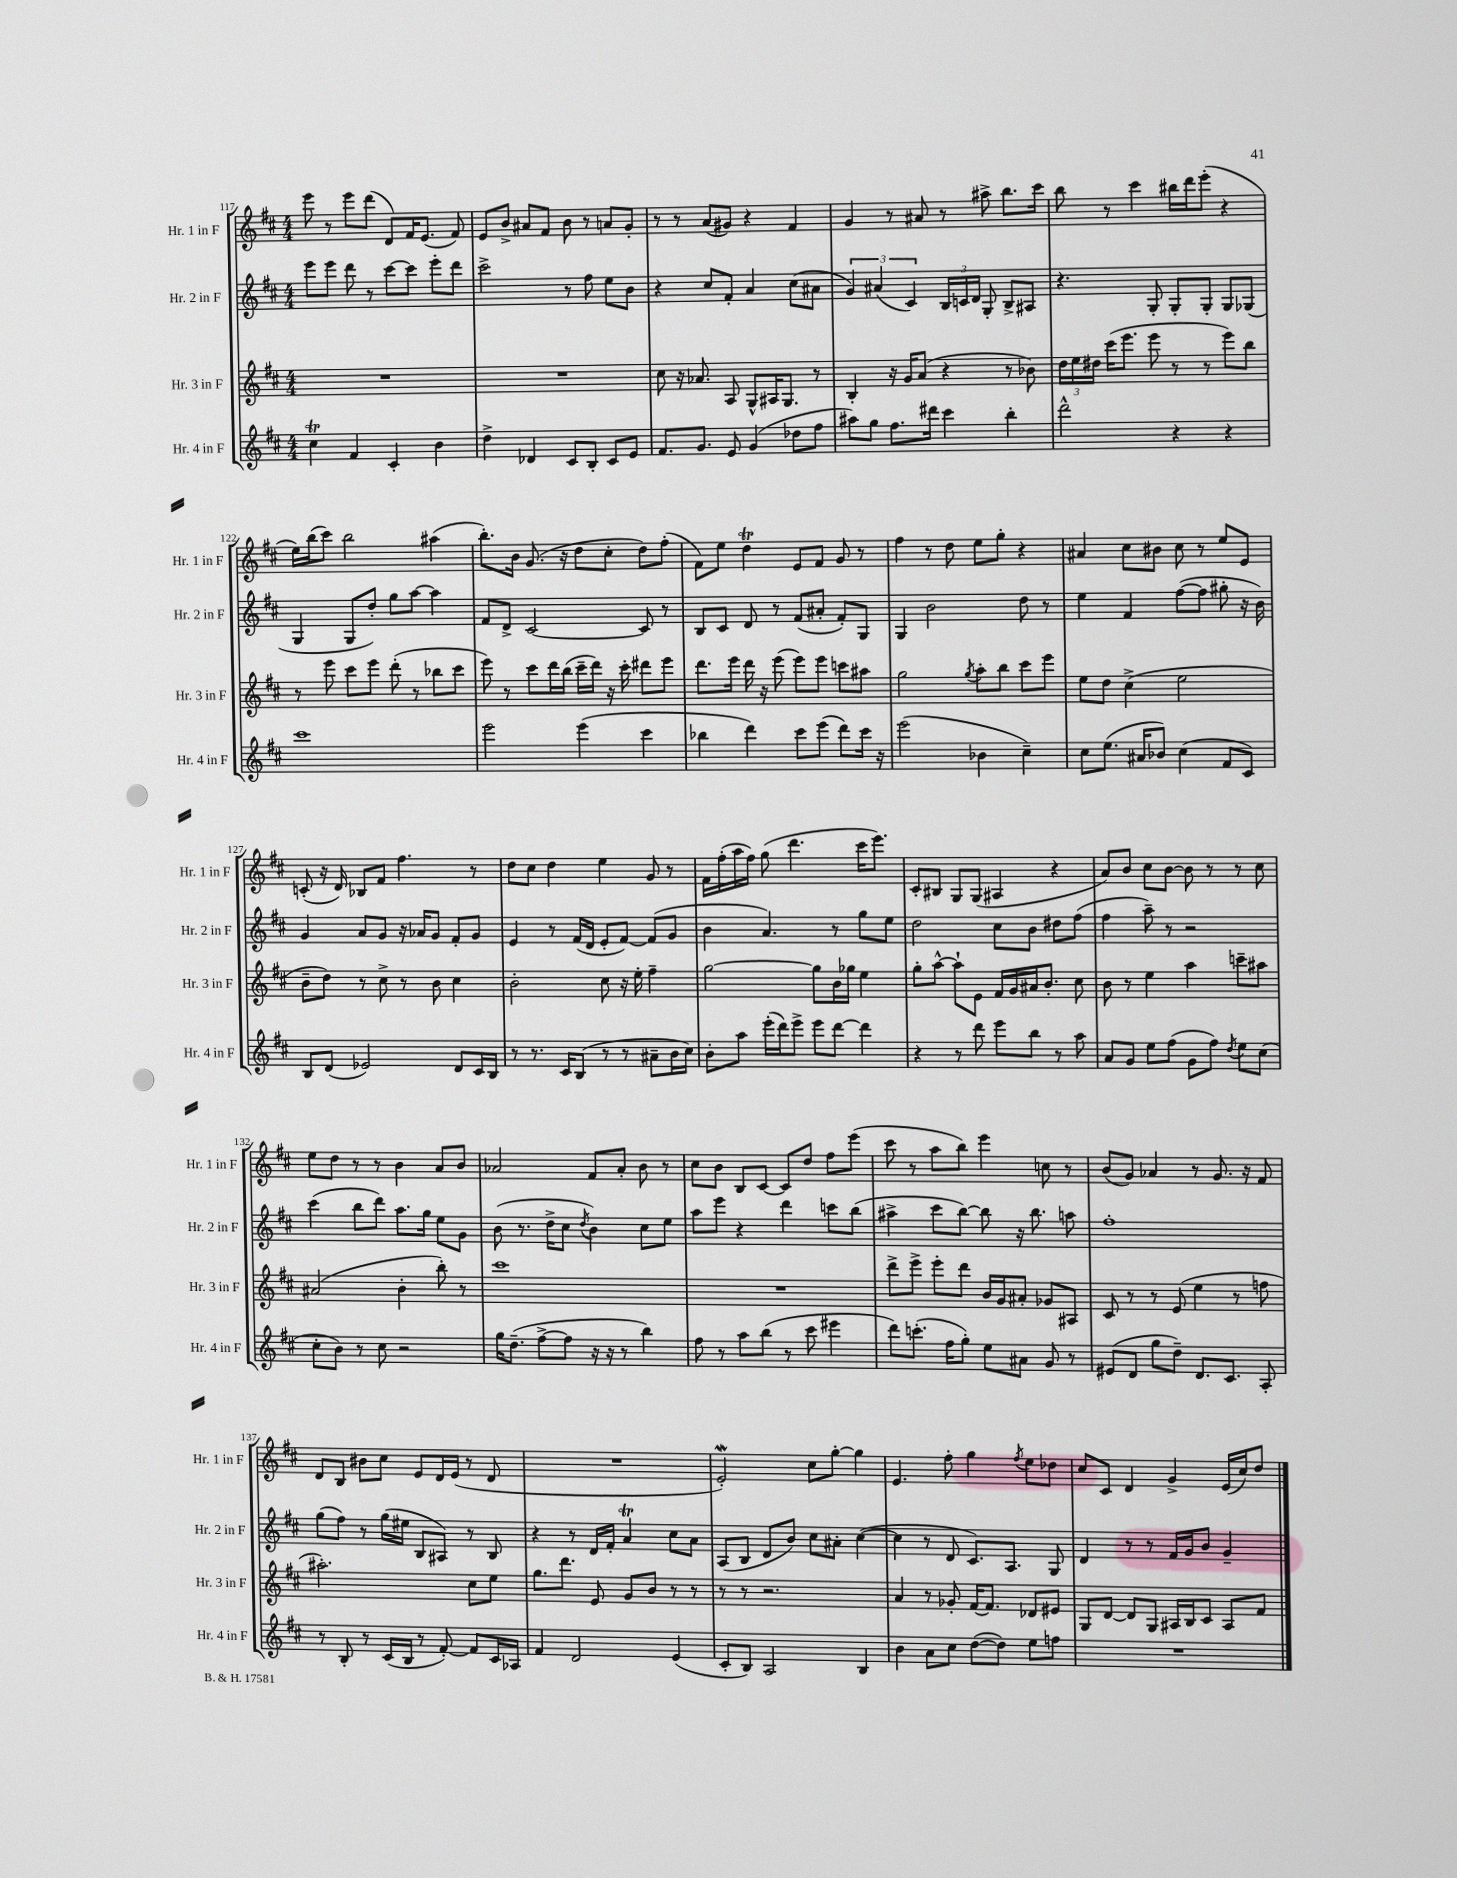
<<
\new StaffGroup <<
\new Staff = "s0" \with { instrumentName = "Hr. 1 in F" shortInstrumentName = "Hr. 1 in F" } {
    \clef treble \key d \major \numericTimeSignature \time 4/4
    \autoBeamOff e'''8 r8 e'''8[ d'''8]( d'8[) fis'16 e'8.]( fis'8) |
    e'8[ b'8]-> ais'8[ fis'8] b'8 r8 a'8[ g'8]-. |
    r8 r8 a'8[( gis'8]) r4 fis'4 |
    g'4 r8 ais'8 r8 ais''8-> b''8.[ cis'''16] |
    b''8 r8 cis'''4 bis''16[ d'''16 e'''8]-.( r4 |
    e''16[) b''16( cis'''8]) b''2 ais''4( |
    b''8.[-.) b'16] g'8.( r16 d''8[ cis''8]-. d''8[) fis''8]-.( |
    fis'8[) e''8] d''4\trill e'8[ fis'8] g'8 r8 |
    fis''4 r8 d''8 e''8[ g''8]-. r4 |
    ais'4 cis''8[ bis'8] cis''8 r8 e''8[ e'8] |
    c'8-.( r16 d'16) bes8[ fis'8] fis''4. r8 |
    d''8[ cis''8] d''4 e''4 g'8 r8 |
    fis'16[ fis''16-.( a''16 fis''16]) g''8( d'''4. cis'''16[ e'''8.]) |
    cis'8[-. bis8] g8[ g8]( ais4 r4 |
    a'8[) b'8] cis''8[ b'8]~ b'8 r8 r8 cis''8 |
    e''8[ d''8] r8 r8 b'4 a'8[ b'8] |
    aes'2 fis'8[ aes'8]-. b'8 r8 |
    cis''8[ b'8] b8[ cis'8]~ cis'8[ d''8] fis''8[ e'''8]( |
    cis'''8 r8 a''8[ b''8]) e'''4 c''8 r8 |
    b'8[( g'8]) aes'4 r8 g'8. r16 fis'8 |
    d'8[ b8] bis'8[ cis''8] e'8[ d'16 e'16]( r8 d'8 |
    R1 |
    e'2-.\mordent) cis''8[ g''8]~-. g''4 |
    e'4. fis''8-. g''4 \acciaccatura { fis''8 } e''8[ des''8] |
    cis''8[ cis'8] d'4 g'4-> e'16[( cis''16) d''8] \bar "|." |
}
\new Staff = "s1" \with { instrumentName = "Hr. 2 in F" shortInstrumentName = "Hr. 2 in F" } {
    \clef treble \key d \major \numericTimeSignature \time 4/4
    \autoBeamOff e'''8[ e'''8] d'''8 r8 cis'''8[~ cis'''8] e'''8[-. d'''8] |
    cis'''2-> r8 fis''8 e''8[ b'8] |
    r4 cis''8[ fis'8]-. a'4 cis''8[( ais'8] |
    \tuplet 3/2 { g'4) ais'4( cis'4) } \tuplet 3/2 { b16[ c'16 d'16] } g8-. b8[-> ais8] |
    r4. g8-. g8[-. g8]-. g8[ ges8]( |
    g4 g8[ d''8]-.) g''8[ a''8]~ a''4 |
    fis'8[ d'8]-> cis'2~ cis'8 r8 |
    b8[ cis'8] d'8 r8 fis'8[( ais'8]-. fis'8[-.) g8] |
    g4 b'2 d''8 r8 |
    e''4 fis'4 fis''8[~( fis''8] gis''8-. r16 b'16) |
    g'4 a'8[ g'8] r16 aes'16[ g'8] fis'8[-. g'8] |
    e'4 r8 fis'16[( d'16] e'8[-. fis'8]~) fis'8[( g'8] |
    b'4 a'4.) r8 g''8[ e''8] |
    d''2 cis''8[ b'8] dis''8[ fis''8]( |
    fis''4 a''8--) r8 r2 |
    cis'''4( b''8[ d'''8]) a''8.[ g''16] e''8[ g'8] |
    b'8( r8. d''16[-> cis''8] \acciaccatura { d''8 } b'4) cis''8[ e''8] |
    a''8[ e'''8] r4 d'''4 c'''8[ b''8]( |
    ais''4-> cis'''8[ b''8]~) b''8 r16 b''8. a''8 |
    fis''1-. |
    g''8[( fis''8]) r8 g''16[( eis''16] b8[ ais8]) r8 b8 |
    r4 r8 d'16[ fis'16]-. a'4\trill cis''8[ a'8] |
    a8[( b8] d'8[ b'8]) cis''8[ ais'8]-. cis''4~( |
    cis''4 r8 d'8 cis'8.[) a8.] g8 |
    d'4 r8 r8 fis'16[ g'16 b'8] g'4-- \bar "|." |
}
\new Staff = "s2" \with { instrumentName = "Hr. 3 in F" shortInstrumentName = "Hr. 3 in F" } {
    \clef treble \key d \major \numericTimeSignature \time 4/4
    \autoBeamOff R1 |
    R1 |
    cis''8 r16 aes'8. a8 g8[-^ ais16 g8.] r8 |
    b4-. r16 g'16[ a'8]( r4 r8 bes'8) |
    \tuplet 3/2 { d''16[ e''16 dis''16] } cis'''16[( e'''8.] e'''8 r8 r8 e'''8[) b''8] |
    r8 e'''8 cis'''8[ e'''8] d'''8-.( r8 bes''8[ cis'''8] |
    e'''8) r8 cis'''8[ d'''16 b''16]( cis'''16[-- d'''16]) r16 cis'''16-. dis'''8[ e'''8] |
    d'''8.[ e'''16] d'''16 r16 e'''8( e'''8[) e'''8] c'''8[ ais''8] |
    g''2 \acciaccatura { g''8 } a''8[-. b''8] cis'''8[ e'''8] |
    e''8[ d''8] cis''4->( e''2 |
    b'8[-- d''8]) r8 cis''8-> r8 b'8 cis''4 |
    b'2-. cis''8 r16 e''16-. fis''4-- |
    g''2~ g''8[ b'16 ges''16] e''4 |
    g''8[-. a''8]~-^ a''8[-! e'8] fis'16[ g'16 ais'16 b'8.]-. cis''8 |
    b'8 r8 e''4 a''4 c'''8[-- ais''8] |
    ais'2( b'4-. b''8-.) r8 |
    cis'''1 |
    R1 |
    d'''8[-> e'''8]-> e'''8[-. d'''8] b'16[ g'16 ais'8]-. ges'8[ ais8] |
    cis'8 r8 r8 e'8( e''4 r8 f''8 |
    ais''2.-.) cis''8[ e''8] |
    g''8.[ d'''8.] e'8 g'8[ b'8] r8 r8 |
    r8 r8 r2. |
    a'4 r8 ges'8-. fis'16[~ fis'8.] des'8[ eis'8] |
    g8[ d'8]~ d'8[ g8] ais16[ b16 cis'8] ais8[ fis'8] \bar "|." |
}
\new Staff = "s3" \with { instrumentName = "Hr. 4 in F" shortInstrumentName = "Hr. 4 in F" } {
    \clef treble \key d \major \numericTimeSignature \time 4/4
    \autoBeamOff cis''4\trill fis'4 cis'4-. b'4 |
    d''4-> des'4 cis'8[ b8]-. cis'8[ e'8] |
    fis'8.[ g'8.] e'8 g'4( des''8[ fis''8] |
    ais''8[) g''8] fis''8.[ dis'''16] cis'''4 b''4-. |
    d'''2-^ r4 r4 |
    cis'''1 |
    e'''2 e'''4( cis'''4 |
    bes''4 d'''4) cis'''8[ e'''8]( d'''8[) cis'''16] r16 |
    e'''2( bes'4 cis''4--) |
    cis''8[ e''8.]( ais'16[ bes'8]) cis''4( fis'8[ cis'8]) |
    b8[ d'8]( ees'2) d'8[ cis'16 b16] |
    r8 r8. cis'16[ b8]( r8 r8 ais'8[-- b'16 cis''16]) |
    b'8[-. a''8] e'''16[-.( d'''16) e'''8]-> e'''8[ d'''8]~ d'''4 |
    r4 r8 d'''8 e'''8[ b''8] r8 a''8 |
    a'8[ g'8] e''8[ fis''8]( g'8[ fis''8]) \acciaccatura { d''8 } e''8[ cis''8]( |
    cis''8[-. b'8]) r8 cis''8 r2 |
    g''16[ d''8.]--( fis''8[~-> fis''8] r16 r16 r8 b''4) |
    fis''8 r8 a''8[ b''8]( r8 cis'''8 eis'''4 |
    d'''8[) c'''8.]-.( fis''16[ g''8]-.) e''8[ ais'8] g'8 r8 |
    eis'8[( d'8] g''8[ d''8]--) d'8.[ cis'8.] a8-. |
    r8 b8-. r8 cis'16[( b16] r8 fis'8~-.) fis'8[ cis'16 aes16] |
    fis'4 d'2 e'4( |
    cis'8[-. b8]) a2 b4 |
    b'4 a'8[ cis''8] d''8[~( d''8]) e''8[ f''8] |
    R1 \bar "|." |
}
>>
>>
\layout { \context { \Score currentBarNumber = #117 } }
